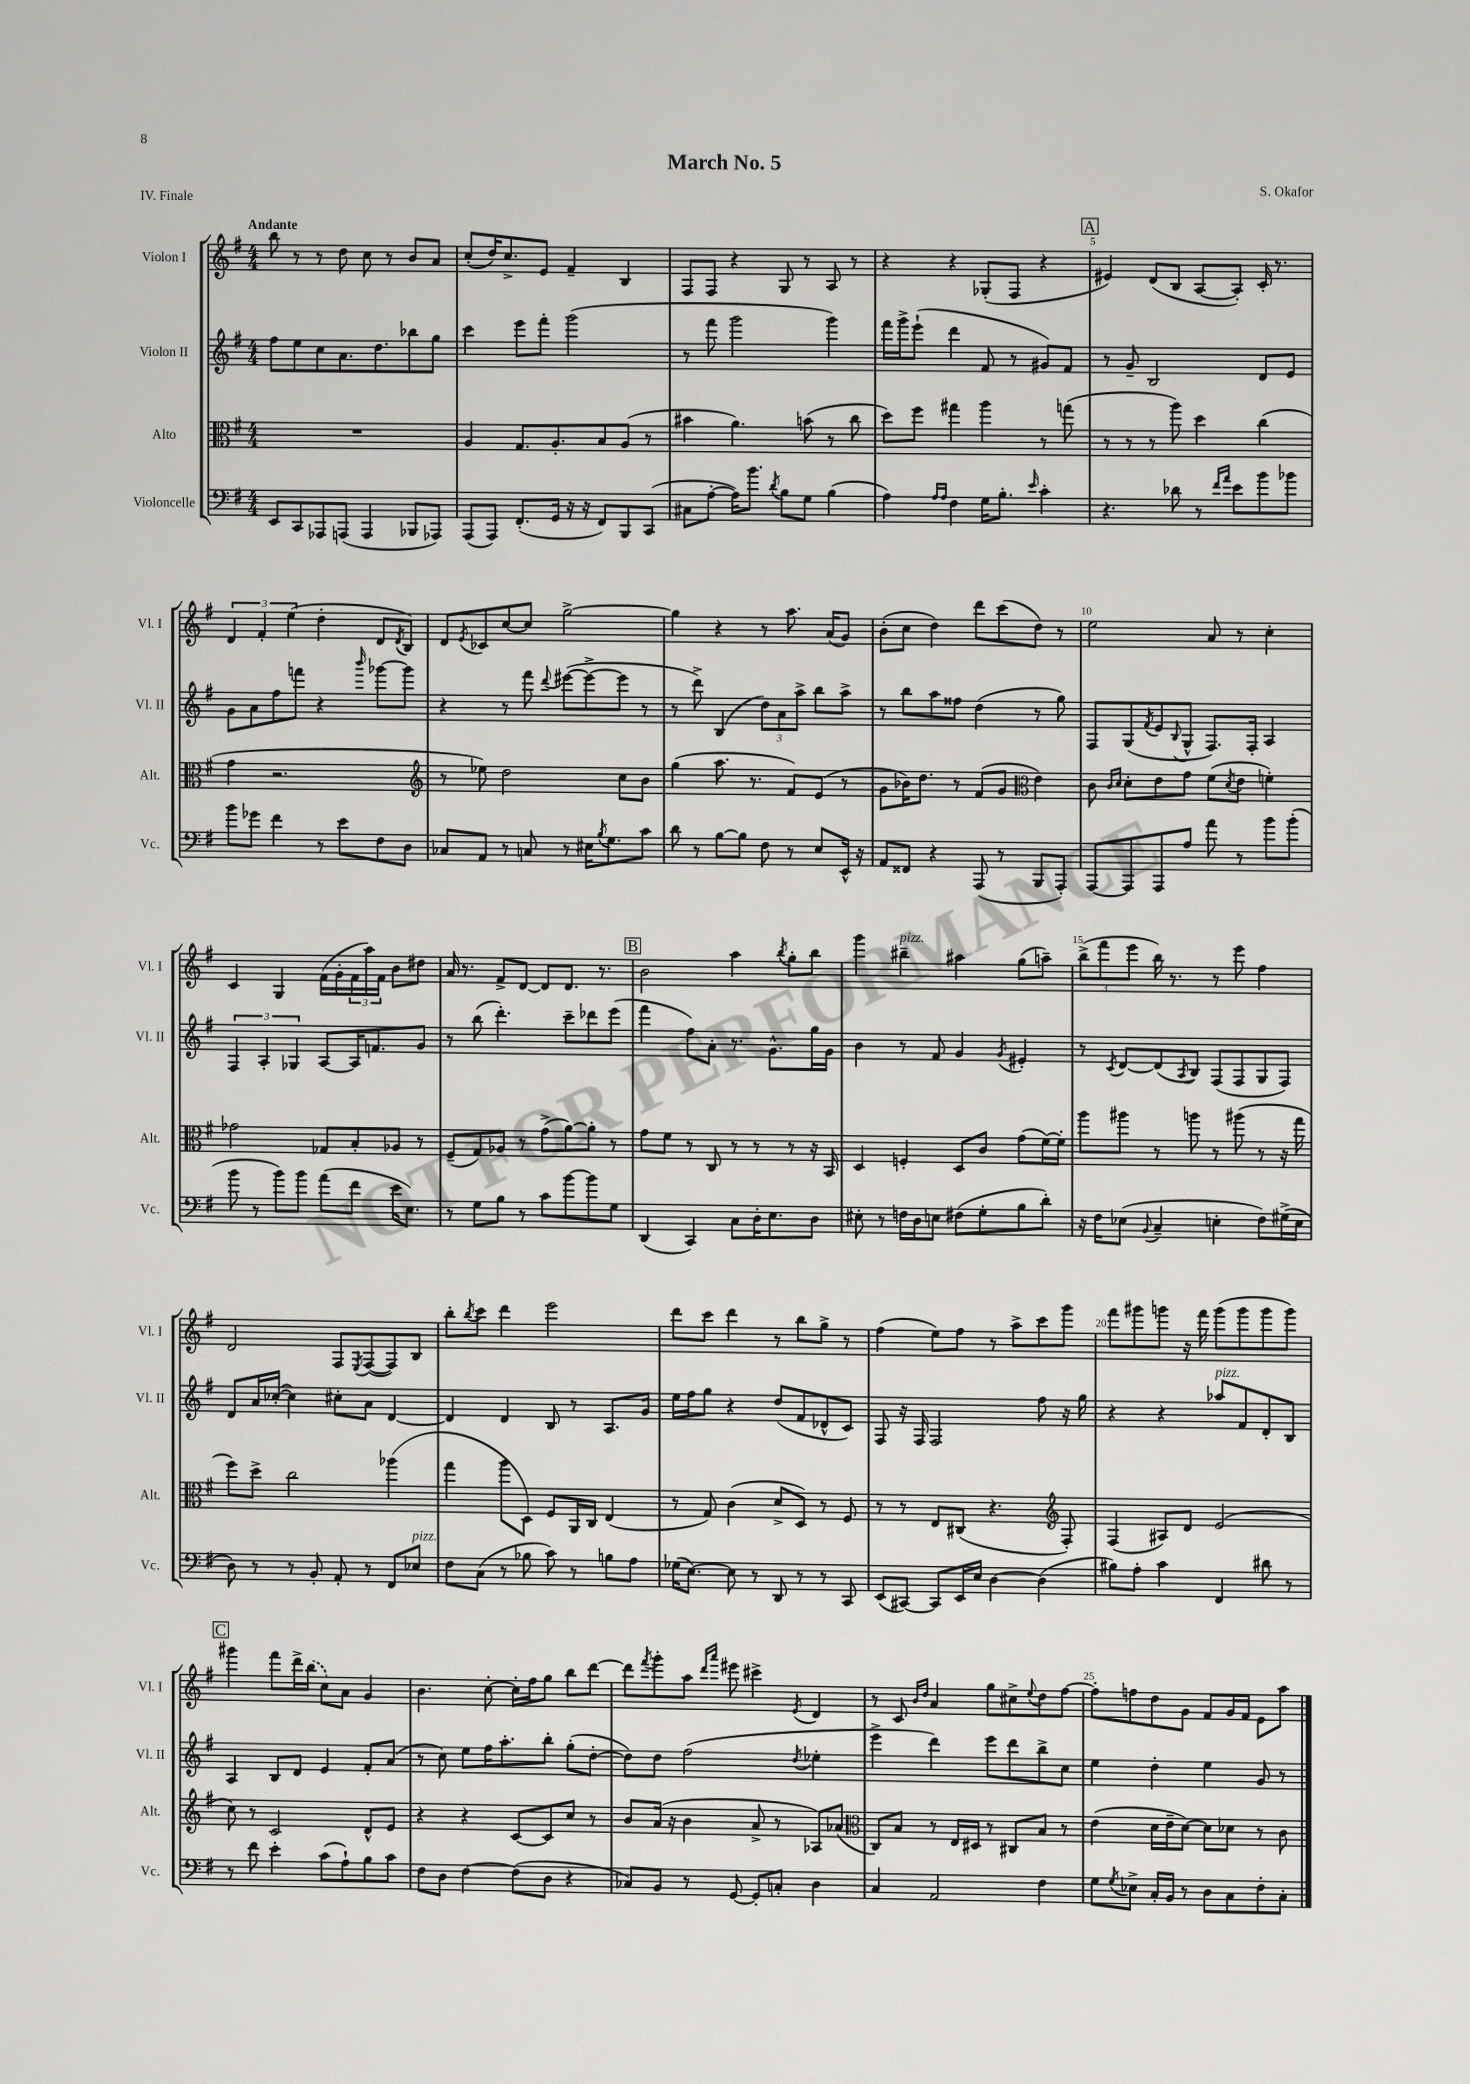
\header { title = "March No. 5" composer = "S. Okafor" piece = "IV. Finale" }
<<
\new StaffGroup <<
\new Staff = "s0" \with { instrumentName = "Violon I" shortInstrumentName = "Vl. I" } {
    \clef treble \key g \major \numericTimeSignature \time 4/4 \tempo "Andante"
    b''8 r8 r8 d''8 c''8 r8 b'8 a'8 |
    c''8-.( d''16) c''8.-> e'8 fis'4-- b4 |
    fis8 fis8 r4 g8 r8 a8 r8 |
    r4 r4 ges8-.( fis8 r4 |
    \mark \markup { \box "A" } eis'4) d'8( b8 a8~ a8-.) c'16-. r8. |
    \tuplet 3/2 { d'4 fis'4-. e''4( } d''4-. d'8 \acciaccatura { d'8 } b8) |
    d'8 \acciaccatura { e'8 } ces'8 c''8~ c''8 g''2~-> |
    g''4 r4 r8 a''8. a'16( g'8) |
    b'8-.( c''8 d''4) d'''8 c'''8( d''8) r8 |
    e''2 a'8 r8 c''4-. |
    c'4 g4 fis'16( g'16-. \tuplet 3/2 { fis'16 a''16) fis'16 } b'8 dis''8 |
    a'16 r8. fis'8-> d'8~ d'8 d'8. r8. |
    \mark \markup { \box "B" } b'2 a''4 \acciaccatura { b''8 } g''8-. b''8 |
    g'''4 bis''4--^\markup { \italic "pizz." } ais''4 g''8( a''8--) |
    \tuplet 3/2 { b''8->( fis'''8 e'''8 } b''16) r8. r8 e'''8 fis''4 |
    d'2 fis8 \acciaccatura { e8 } fis8~( fis8) b8 |
    b''8-. \acciaccatura { b''8 } c'''8 d'''4 e'''2 |
    d'''8 c'''8 d'''4 r8 b''8 g''8-> r8 |
    fis''4( e''8) fis''8 r8 a''8-> c'''8 g'''8 |
    fis'''8 gis'''8 g'''8 r16 fis'''16 g'''8( g'''8 g'''8 g'''8) |
    \mark \markup { \box "C" } gis'''4 fis'''8 d'''16-> \once \slurDashed b''16( c''8) a'8 g'4 |
    b'4. c''8~-. c''16-. fis''16 g''8 b''8 d'''8~ |
    d'''8 \acciaccatura { fis'''8 } g'''8-. a''8 \grace { d'''16 a'''16 } eis'''8 cis'''4-> \acciaccatura { e'8 } d'4 |
    r8 c'8 \grace { b'16 d''16 } a'4 g''8 cis''8-> \appoggiatura { e''8 } d''8 fis''8~ |
    fis''8-. f''8 d''8 g'8 fis'8 g'16 fis'16 e'8 a''8 \bar "|." |
}
\new Staff = "s1" \with { instrumentName = "Violon II" shortInstrumentName = "Vl. II" } {
    \clef treble \key g \major \numericTimeSignature \time 4/4
    fis''8 e''8 c''8 a'8. d''8. bes''8 g''8 |
    c'''4 e'''8 fis'''8-. g'''2( |
    r8 fis'''8 g'''2 g'''4) |
    fis'''16 g'''16-> e'''8-!( d'''4 fis'8 r8 gis'8) fis'8 |
    \mark \markup { \box "A" } r8 g'8-- b2 d'8 e'8 |
    g'8 a'8 fis''8 f'''8 r4 \grace { b'''16 } ges'''8~ ges'''8 |
    r4 r8 fis'''8 \appoggiatura { d'''8 } eis'''8~( eis'''8~-> eis'''8 r8 |
    r8 d'''8->) b4( \tuplet 3/2 { d''8) a'8 a''8-> } b''8 a''8-> |
    r8 b''8 a''8 fisis''8 d''4( r8 g''8) |
    fis8 g8( \acciaccatura { fis'8 } e'8 \appoggiatura { b8 } g8-^ fis8.) fis16-. a4 |
    \tuplet 3/2 { fis4 a4-. ges4 } a8~ a16 f'8. g'8 |
    r8 b''8( d'''4.-.) c'''8-- des'''8 e'''8( |
    \mark \markup { \box "B" } fis'''4 fis''8) a'8-. r8. g'8.-^ g''16 g'16 |
    b'4 r8 fis'8 g'4 \acciaccatura { g'8 } eis'4-. |
    r8 \acciaccatura { c'8 } d'8~ d'8( \acciaccatura { a8 } b8) fis8( fis8 g8 fis8) |
    d'8 a'16 ces''16~-.( ces''4) cis''8-. a'8 d'4~ |
    d'4 d'4 b8 r8 a8. g'16 |
    e''16 fis''16 g''8 r4 d''8( fis'8 des'8-^ c'8) |
    fis8 r16 fis16 fis2 fis''8 r16 g''16 |
    r4 r4 aes''8^\markup { \italic "pizz." } fis'8 d'8-. b8 |
    \mark \markup { \box "C" } a4 b8 d'8 e'4 fis'8-. a'8( |
    r8 c''8) e''8 fis''16 a''8.-. b''8-. g''8-.( d''8~-. |
    d''8) d''8 fis''2( \acciaccatura { d''8 } ees''4-. |
    e'''4-> d'''4) e'''8 d'''8 b''8-> c''8 |
    e''4 d''4-. e''4 g'8 r8 \bar "|." |
}
\new Staff = "s2" \with { instrumentName = "Alto" shortInstrumentName = "Alt." } {
    \clef alto \key g \major \numericTimeSignature \time 4/4
    R1 |
    a4 g8. a8.-. b8 a8( r8 |
    bis'4 a'4.) b'8( r8 c''8 |
    d''8) fis''8 gis''4 a''4 r8 g''8( |
    \mark \markup { \box "A" } r8 r8 r8 a''8) d''4 c''4( |
    g'4 r2. |
    \clef treble r8 ees''8) d''2 c''8 b'8 |
    g''4( a''8. r8. fis'8) e'8( r8 |
    g'8 bes'16) d''8. r8 fis'8( g'8 \clef alto e'4) |
    c'8 \grace { c'16 d'16 } d'8-. e'8 g'8 fis'8( \acciaccatura { d'8 } e'8 f'4-.) |
    ges'2 ges8 b8-. aes8 r8 |
    fis8--( g8) aes8 r8 g'8->( a'8~) a'8-. r8 |
    \mark \markup { \box "B" } g'8 fis'8 r8 c8 r8 r8 r8 r16 b,16 |
    d4 f4-. d8 c'8 g'8( fis'16~) fis'16-. |
    a''8 ais''8 r8 a''8 r8 ais''8( r8 r16 g''16 |
    fis''8) d''8-> c''2 aes''4( |
    g''4 a''8 d8) fis8 a,16 c16 e4( |
    r8 g8) c'4( d'8-> d8) r8 fis8 |
    r8 r8 e8 cis8( r4. \clef treble fis8-.) |
    fis4( ais8) d'8 e'2( |
    \mark \markup { \box "C" } c''8) r8 c'2 d'8-^ e'8 |
    r4 r4 c'8~ c'8 c''8 r8 |
    b'8 a'16( r16 b'4 a'8-> r8 aes8) aes'8( |
    \clef alto c8) b8 r8 e16 dis16 r8 cis8 b8 r8 |
    e'4( d'16 e'16-- d'8~) d'8 des'8 r8 c'8 \bar "|." |
}
\new Staff = "s3" \with { instrumentName = "Violoncelle" shortInstrumentName = "Vc." } {
    \clef bass \key g \major \numericTimeSignature \time 4/4
    e,8 c,8 aes,,8 a,,8( a,,4 bes,,8 aes,,8) |
    a,,8( a,,8) fis,8.-.( g,16 r16 r16 fis,8) b,,8 c,8( |
    cis8 a8~-. a16) b'8. \acciaccatura { d'8 } b8 g8 b4( |
    a4) \grace { a16 a16 } fis4 g16 b8.-. \grace { e'16 } c'4-. |
    \mark \markup { \box "A" } r4. des'8 r8 \grace { fis'16 a'16 } e'8 b'8 bes'8 |
    b'8 ges'8 fis'4 r8 e'8 fis8 d8 |
    ces8 a,8 r8 c8 r8 eis16 \acciaccatura { b8 } g8. c'8 |
    d'8 r8 b8~ b8 fis8 r8 e8 e,16-^ r16 |
    a,8 fisis,8 r4 a,,8( r8 b,,8 a,,8-.) |
    a,,8~ a,,8 a,,8 a8 a'8 r8 b'8 b'8-.( |
    b'8 r8 b'8) b'8 a'8( fis'8 e'16 e8.) |
    r8 g8 b8 r8 c'8 b'8~ b'8 g8 |
    \mark \markup { \box "B" } d,4( c,4) c8 d16-. e8. d8 |
    eis8-. r8 f16 d16 e8 fis8( g8-. b8 d'8-.) |
    r16 fis16 ees8( \appoggiatura { b,8 } c4-- e4-. fis8) gis16->( e16 |
    d8) r8 r8 b,8-. a,8-. r8 fis,8 ees8^\markup { \italic "pizz." } |
    fis8 c8( r8 bes8 c'8) r8 b8 a8 |
    ges16( e8.~) e8 r8 d,8 r8 r8 c,8 |
    e,8( cis,8~) cis,8 e,16 e16 d4~ d4( |
    bis8) a8-. c'4 fis,4 dis'8 r8 |
    \mark \markup { \box "C" } r8 fis'8 e'4-. c'8( a8-!) b8 c'8 |
    fis8 d8 fis4~ fis8( d8 r4 |
    ces8) b,8 r8 g,8~ g,8-. c8-. d4 |
    c4 a,2 fis4 |
    g8 \acciaccatura { g8 } ees8-> c16-. b,16 r8 d8 c8 fis8-. c8-. \bar "|." |
}
>>
>>
\layout { \context { \Score \override BarNumber.break-visibility = ##(#f #t #t) barNumberVisibility = #(every-nth-bar-number-visible 5) } }
